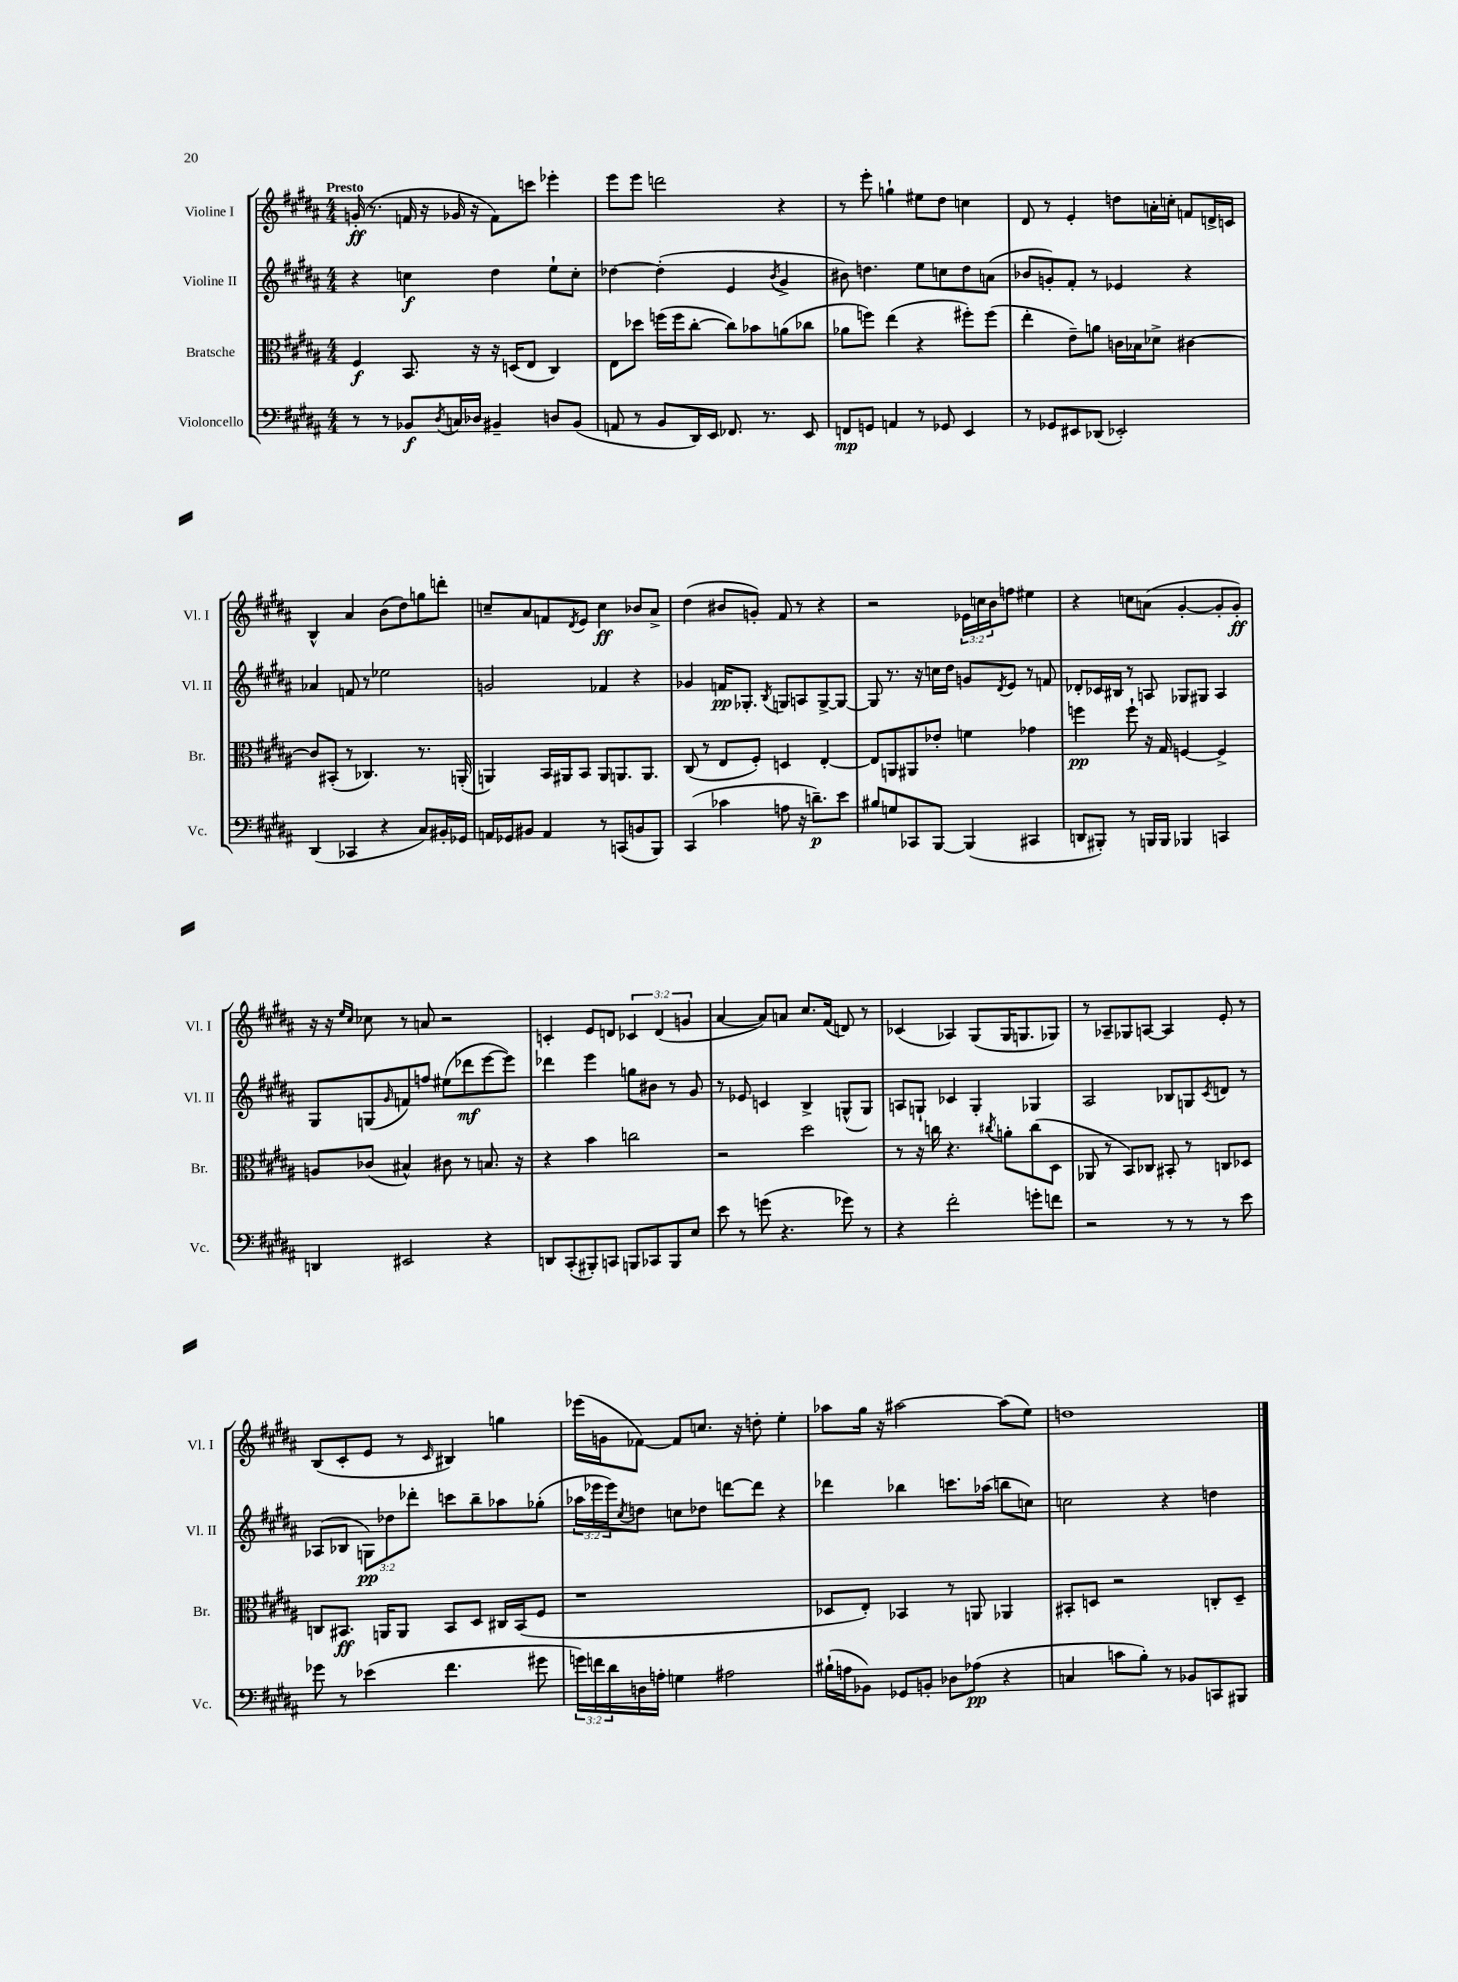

**kern	**kern	**kern	**kern
*staff4	*staff3	*staff2	*staff1
*clefF4	*clefC3	*clefG2	*clefG2
*k[f#c#g#d#a#]	*k[f#c#g#d#a#]	*k[f#c#g#d#a#]	*k[f#c#g#d#a#]
*M4/4	*M4/4	*M4/4	*M4/4
8r	4F#	4r	(16g'
.	.	.	8.r
8r	.	.	.
8BB-	8.BB	4cc	16f
.	.	.	16r
8qD#	.	.	.
16C	.	.	16g-
16D-	16r	.	16r
4BB#~	16r	4dd#	8f)
.	(16D	.	.
.	8E	.	8ccc
8D	4C#)	8ee`	4eee-'
(8BB#	.	8cc'	.
=	=	=	=
8AA	8E	[4dd-	8eee
8r	8dd-	.	8eee
8BB	(16ff	(4dd-']	2ddd
.	16ff	.	.
16DD#)	[8cc#'	.	.
16EE	.	.	.
8.FF-	8cc#])	4e	.
.	8b-	.	.
8.r	.	.	.
.	.	8qb	.
.	(8a	4g#^	4r
8EE	8cc-	.	.
=	=	=	=
8FF	8a-	8b#)	8r
8GG	8ff)	4.dd	8eee'
4AA	(4ee	.	4gg`
8r	4r	8ee	8ee#
8GG-	.	8cc	8dd#
4EE	8ff#')	8dd	4cc
.	(8ff#	(8a	.
=	=	=	=
8r	4ee'	8b-	8d#
8GG-	.	8g')	8r
8EE#	8e~)	8f#'	4e'
(8DD-	8a	8r	.
2EE-')	16c	4e-	8dd
.	16B-	.	.
.	8d-^	.	16a'
.	.	.	16cc'
.	[4c#	4r	8f
.	.	.	16d^
.	.	.	16c
=	=	=	=
(4DD#	8c#]	4a-	4B^^
.	(8BB#'	.	.
4CC-	8r	8f	4a#
.	4.C-)	8r	.
4r	.	2ee-	(8b
.	.	.	8dd#)
8C#)	8.r	.	8gg
16BB#'	.	.	8ddd'
16GG-	(16AA'	.	.
=	=	=	=
16AA	4AA)	2g	8cc~
16GG-	.	.	.
8BB#	.	.	8a#
4AA	16BB	.	8f
.	16AA#	.	.
.	.	.	8qd#
.	8BB	.	8e
8r	8AA#	4f-	4cc
(8CC	8.AA	.	.
8BB	.	4r	8b-
.	8.AA	.	.
8BBB)	.	.	8a#^
=	=	=	=
(4CC#	(8C#	4g-	(4dd#
.	8r	.	.
4c-	8E	16f	8b#
.	.	8.G-'	.
.	8F#')	.	8g')
.	.	8qB	.
8A	4D	8G	8f#
16r	.	8A	8r
8.d~)	.	.	.
.	[4E'	[8G^	4r
8e	.	8G_	.
=	=	=	=
8B#	8E]	8G]	2r
8G	8AA	8.r	.
8CC-	8AA#	.	.
.	.	16r	.
[8BBB	8e-'	16cc	.
.	.	16dd#	.
(4BBB]	4f	8g	24e-
.	.	.	24cc
.	.	.	24b
.	.	8qd#	.
.	.	8e	8ff
4CC#	4g-	8r	4ee#
.	.	8f	.
=	=	=	=
8DD	4ff	8d-'	4r
8BBB#')	.	16c-	.
.	.	16B#	.
8r	8ff`	8r	8cc
16BBB	16r	8A	(8a
16BBB	16G#	.	.
4BBB-	[4F	8G-	[4g#'
.	.	8G#	.
4CC	4F^]	4A	8g#']
.	.	.	8g#')
=	=	=	=
4DD	8A	8G#	16r
.	.	.	16r
.	.	.	16qqee
.	.	.	16qqcc#
.	(8c-	(8G	8cc-
.	.	16qqg#	.
2EE#	4B#^^)	8f)	8r
.	.	8ff	8a
.	8c#	(8ee#	2r
.	8r	8ddd-	.
4r	8.B	[8eee	.
.	.	8eee])	.
.	16r	.	.
=	=	=	=
8DD	4r	4ddd-	4c'
(8CC#'	.	.	.
8BBB#')	4b	4eee	8e
8CC	.	.	8d
8BBB	2cc	8gg	6c-
8CC-	.	8b#	.
.	.	.	(6d
8BBB	.	8r	.
.	.	.	6g
8E	.	8g#	.
=	=	=	=
8e	2r	8r	[4a#
8r	.	8e-	.
(8g	.	4c	8a#])
4.r	.	.	8a
.	2dd#	4B^	8.cc#
.	.	.	(16f#
8g-)	.	(8G^^	8d)
8r	.	8G)	8r
=	=	=	=
4r	8r	8A	(4c-
.	16r	8G`	.
.	16cc	.	.
2f#'	4.r	4c-	4A-)
.	.	4G'	(8G#
.	8qcc#	.	.
.	8a'	.	16G#
.	.	.	8.G
8g'	(8cc#	4G-	.
8f	8D#	.	8G-)
=	=	=	=
2r	8AA-	2A#	8r
.	8r	.	8A-~
.	8BB)	.	8G-
.	8C-	.	[8A
8r	8BB#'	8B-	4A]
8r	8r	8G	.
.	.	8qc#	.
8r	8C	8d	8e'
8e	8D-	8r	8r
=	=	=	=
8g-	8C	(8A-	(8B
8r	8.BB#	8B-	8c#'
(4e-	.	12G)	8e
.	16AA	.	.
.	.	12dd-	.
.	8AA	.	8r
.	.	12ddd-'	.
.	.	.	16qqc#
4.f#	8BB#	8ccc	4B#)
.	8D#	8bb~	.
.	16C#	8aa-	4gg
.	(16BB#	.	.
8g#	8F#	(8gg-'	.
=	=	=	=
24g)	1r	24aa-	(16eee-
24f	.	24eee-	.
.	.	.	16g
24d#	.	24eee-)	.
.	.	8qcc#	.
16D	.	8dd	[8f-)
16A'	.	.	.
4G	.	8cc	8f-]
.	.	8dd-	8.cc
2A#	.	[8ddd	.
.	.	.	16r
.	.	8ddd]	8dd'
.	.	4r	4ee'
=	=	=	=
(16B#`	8D-	4ddd-	8aa-
16A	.	.	.
8BB-)	8E')	.	16gg#
.	.	.	16r
8GG-	4BB-	4bb-	[2aa#
8BB'	.	.	.
8D-	8r	8.ccc	.
(8A-	8AA	.	.
.	.	(16aa-	.
4r	4AA-	8bb	(8aa#]
.	.	8cc)	8ee)
=	=	=	=
4C	8BB#'	2cc	1dd
.	8D	.	.
8c	2r	.	.
8B')	.	.	.
8r	.	4r	.
8BB-	.	.	.
8CC	8C'	4dd	.
8BBB#	8D~	.	.
==	==	==	==
*-	*-	*-	*-
